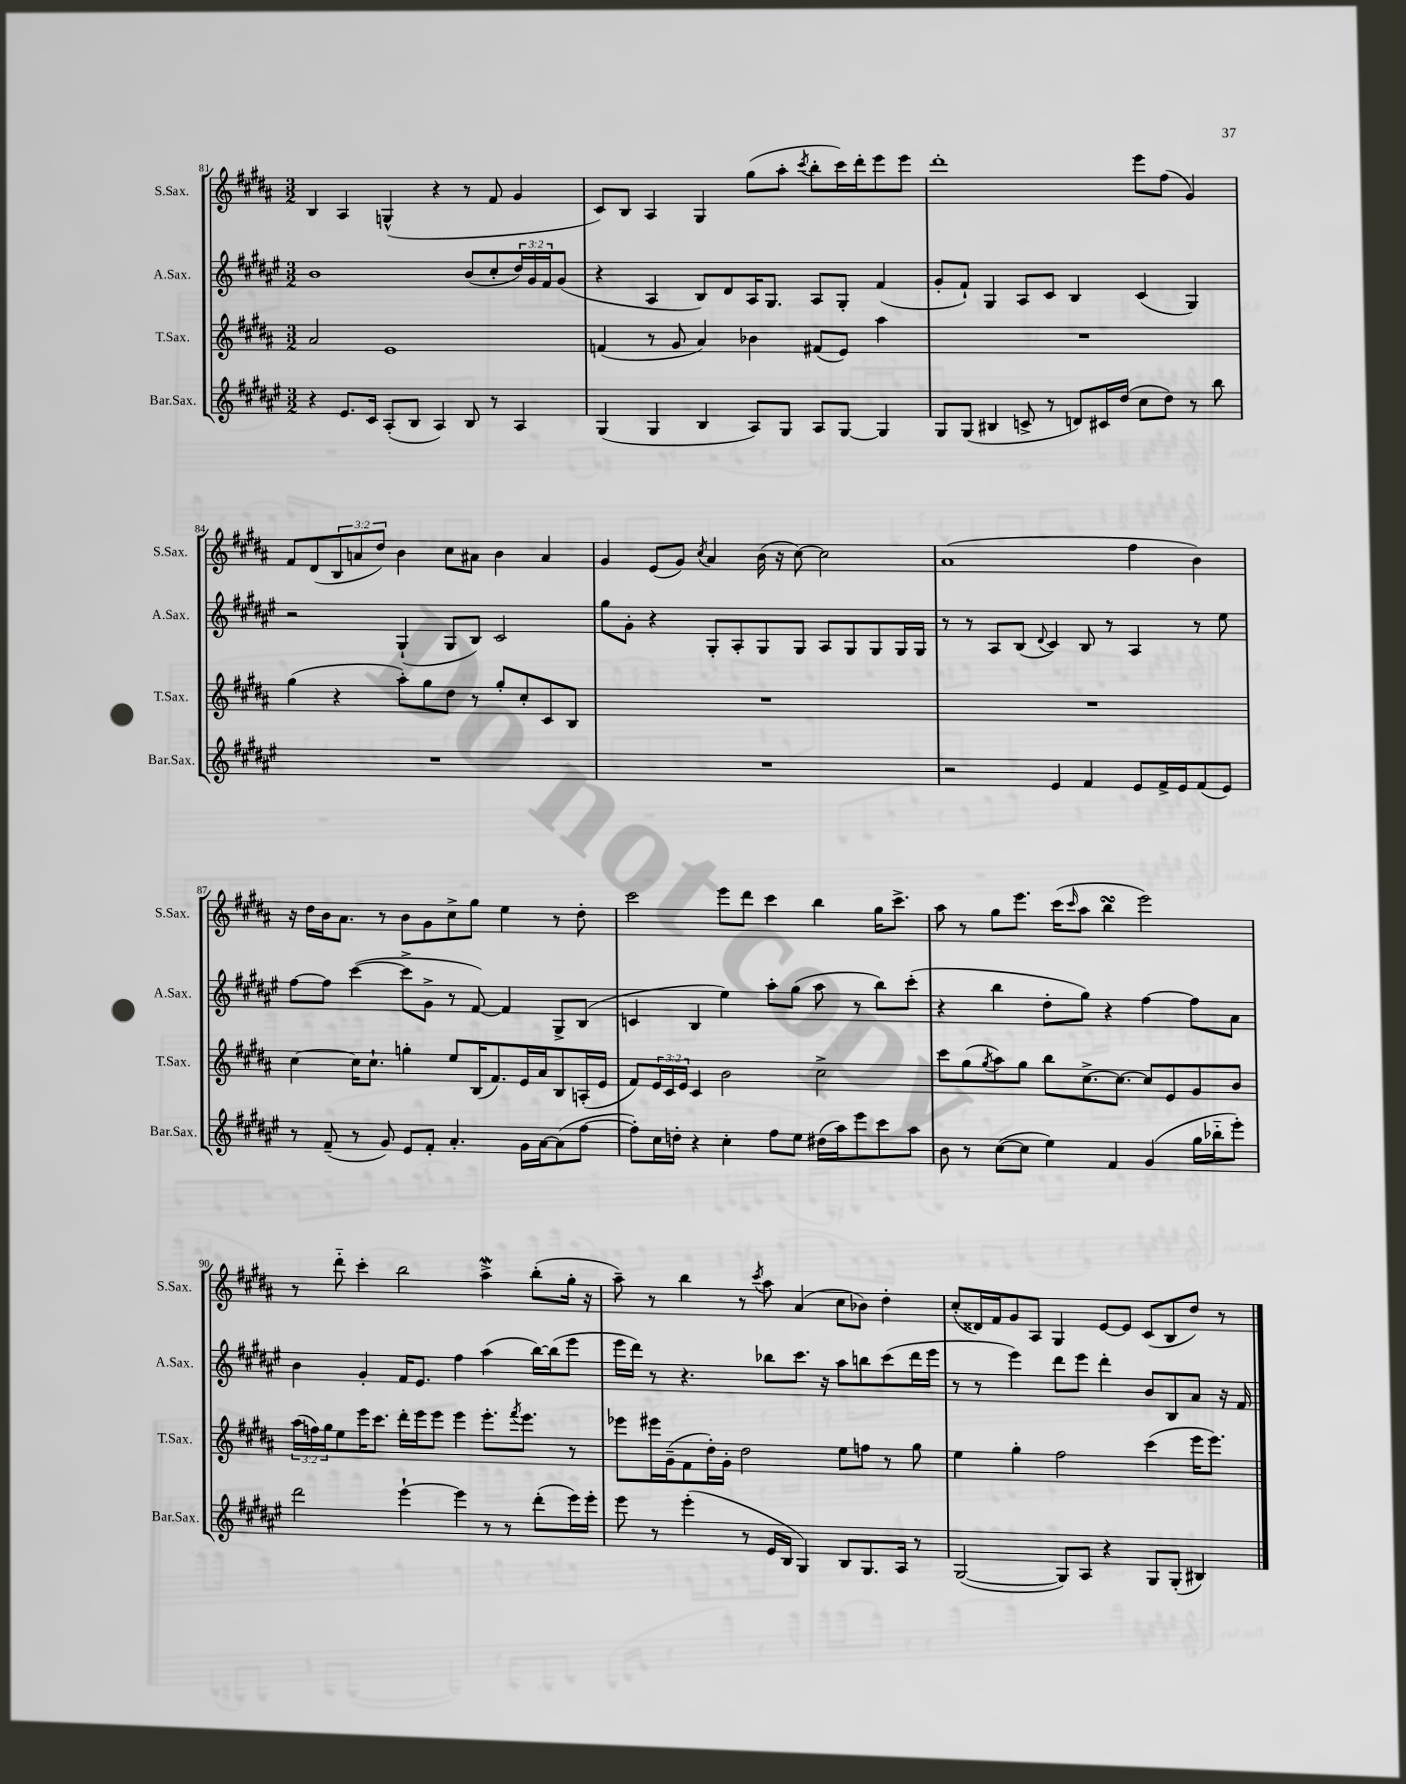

**kern	**kern	**kern	**kern
*staff4	*staff3	*staff2	*staff1
*clefG2	*clefG2	*clefG2	*clefG2
*k[f#c#g#d#a#e#]	*k[f#c#g#d#a#]	*k[f#c#g#d#a#e#]	*k[f#c#g#d#a#]
*M3/2	*M3/2	*M3/2	*M3/2
4r	2a#	1b	4B
8.e#	.	.	4A#
16c#	.	.	.
(8A#'	1e	.	(4G^^
8B	.	.	.
4A#)	.	.	4r
8B	.	(8b	8r
8r	.	8cc#'	8f#
4A#	.	24dd#)	4g#
.	.	24g#	.
.	.	24f#	.
.	.	(8g#	.
=	=	=	=
(4G#	(4f	4r	8c#)
.	.	.	8B
4G#	8r	4A#	4A#
.	8g#	.	.
4B	4a#)	8B)	4G#
.	.	8d#	.
8A#)	4b-	16A#	(8gg#
.	.	8.G#	.
8G#	.	.	8aa#'
.	.	.	8qccc#
8A#	(8f#	8A#	8bb'
[8G#	8e)	8G#'	16ccc#)
.	.	.	16ddd#'
4G#]	4aa#	(4f#	8eee
.	.	.	8eee
=	=	=	=
8G#	1.r	8g#'	1ddd#'
(8G#	.	8f#`)	.
4B#	.	4G#	.
8c^	.	8A#	.
8r	.	8c#	.
8d)	.	4B	.
16c#	.	.	.
(16dd#	.	.	.
8cc#	.	(4c#	8eee
8dd#)	.	.	(8ff#
8r	.	4G#)	4g#)
8bb	.	.	.
=	=	=	=
1.r	(4gg#	2r	8f#
.	.	.	(8d#
.	4r	.	12B
.	.	.	12a
.	.	.	12dd#)
.	8aa#')	(4G#`	4b
.	8gg#	.	.
.	8dd#	8G#	8cc#
.	8r	8B)	8a#
.	8gg#'	2c#	4b
.	8cc#'	.	.
.	8c#	.	4a#
.	8B	.	.
=	=	=	=
1.r	1.r	8gg#	4g#
.	.	8g#'	.
.	.	4r	(8e
.	.	.	8g#)
.	.	.	8qcc#
.	.	8G#'	4a#
.	.	8A#'	.
.	.	8G#	(16b
.	.	.	16r
.	.	8G#	[8cc#)
.	.	8A#	2cc#]
.	.	8G#	.
.	.	8G#	.
.	.	16G#	.
.	.	16G#	.
=	=	=	=
2r	1.r	8r	(1a#
.	.	8r	.
.	.	8A#	.
.	.	(8B	.
.	.	8qqd#	.
4e#	.	4c#)	.
4f#	.	8B	.
.	.	8r	.
8e#	.	4A#	4ff#
16f#^	.	.	.
16e#	.	.	.
(8f#	.	8r	4b)
8e#)	.	8ee#	.
=	=	=	=
8r	[4cc#	[8ff#	16r
.	.	.	16dd#
(8f#~	.	8ff#]	16b
.	.	.	8.a#
8r	16cc#]	([4ccc#	.
.	8.cc#`	.	.
8g#)	.	.	8r
8e#	4gg'	8ccc#^]	8b
8f#'	.	8g#^	8g#
4.a#'	8ee	8r	8cc#^
.	(16B	[8f#)	8gg#
.	8.f#)	.	.
.	.	4f#]	4ee
16g#	16e	.	.
[16a#	16a#	.	.
(8a#]	8B	8G#^	8r
[8ff#	(16A'	(8B	8dd#'
.	16e	.	.
=	=	=	=
8ff#'])	8f#)	4c	2ccc#
16cc#	24e	.	.
.	24c#	.	.
16dd'	.	.	.
.	24e	.	.
4r	4c#	4B	.
4cc#'	2b	4ee#)	8eee
.	.	.	8ddd#
8ff#	.	8aa#'	4ccc#
8ee#	.	(8gg#	.
(16dd#	2cc#^	8aa#	4bb
16aa#)	.	.	.
8eee#	.	8r	.
8ccc#	.	8bb)	16gg#
.	.	.	8.ccc#^
8aa#	.	(8ccc#'	.
=	=	=	=
8b	8ccc#	4r	8aa#
8r	(8gg#	.	8r
.	8qgg#	.	.
([8cc#	8aa#)	4bb	8gg#
8cc#]	8gg#	.	8.eee
4ee#)	8bb	8dd#'	.
.	.	.	(16ccc#
.	.	.	16qqccc#
.	[8.cc#^	8gg#)	8aa#
4f#	.	4r	4bb
.	8.cc#_	.	.
(4g#	8cc#]	[4ff#	2eee)
.	8e	.	.
16gg#	8g#	8ff#]	.
16bb-'~	.	.	.
8eee#')	8b	8a#	.
=	=	=	=
2ddd#	(24aa#	4b	8r
.	24ff)	.	.
.	24gg#	.	.
.	8ee	.	8ddd#'~
.	16eee	4g#'	4ccc#'
.	8.ccc#	.	.
[4eee#`	16ddd#'	16f#	2bb
.	16eee	8.e#	.
.	8eee	.	.
4eee#]	4eee	4ff#	.
8r	8.eee'	(4aa#	4aa#^
8r	.	.	.
.	8qfff#	.	.
.	8.eee	.	.
(8ddd#'	.	[16bb)	(8bb'
.	.	(16bb]	.
16eee#)	8r	8eee#	16gg#'
16eee#'	.	.	16r
=	=	=	=
8eee#	8eee-	16eee#	8aa#~)
.	.	16ddd#)	.
8r	16eee#	8r	8r
.	(16g#~	.	.
(4eee#'	8f#	4.r	4bb
.	16dd#')	.	.
.	16g#'	.	.
8r	2dd#	.	8r
.	.	.	8qccc#
16e#	.	8bb-	8aa#
16B	.	.	.
4G#)	.	8.ccc#	(4a#
.	.	16r	.
8B	8ee	8aa#	8cc#
8.G#	8ff	8bb	8b-)
.	8r	(8ccc#	4dd#'
16A#	.	.	.
8r	8gg#	16ddd#	.
.	.	16eee#	.
=	=	=	=
([2G#	4ee	8r	(8cc#'
.	.	8r	16d##)
.	.	.	16f#
.	4gg#'	4eee#)	8g#
.	.	.	8A#
8G#])	2ff#	8ddd#	4G#
8A#	.	8eee#	.
4r	.	4ddd#'	[8e
.	.	.	8e]
8G#	(4ccc#	8b	(8c#
(8G#'	.	8B	8B
4B#)	16eee	8a#	8dd#)
.	8.eee)	.	.
.	.	16r	8r
.	.	16f#	.
==	==	==	==
*-	*-	*-	*-
